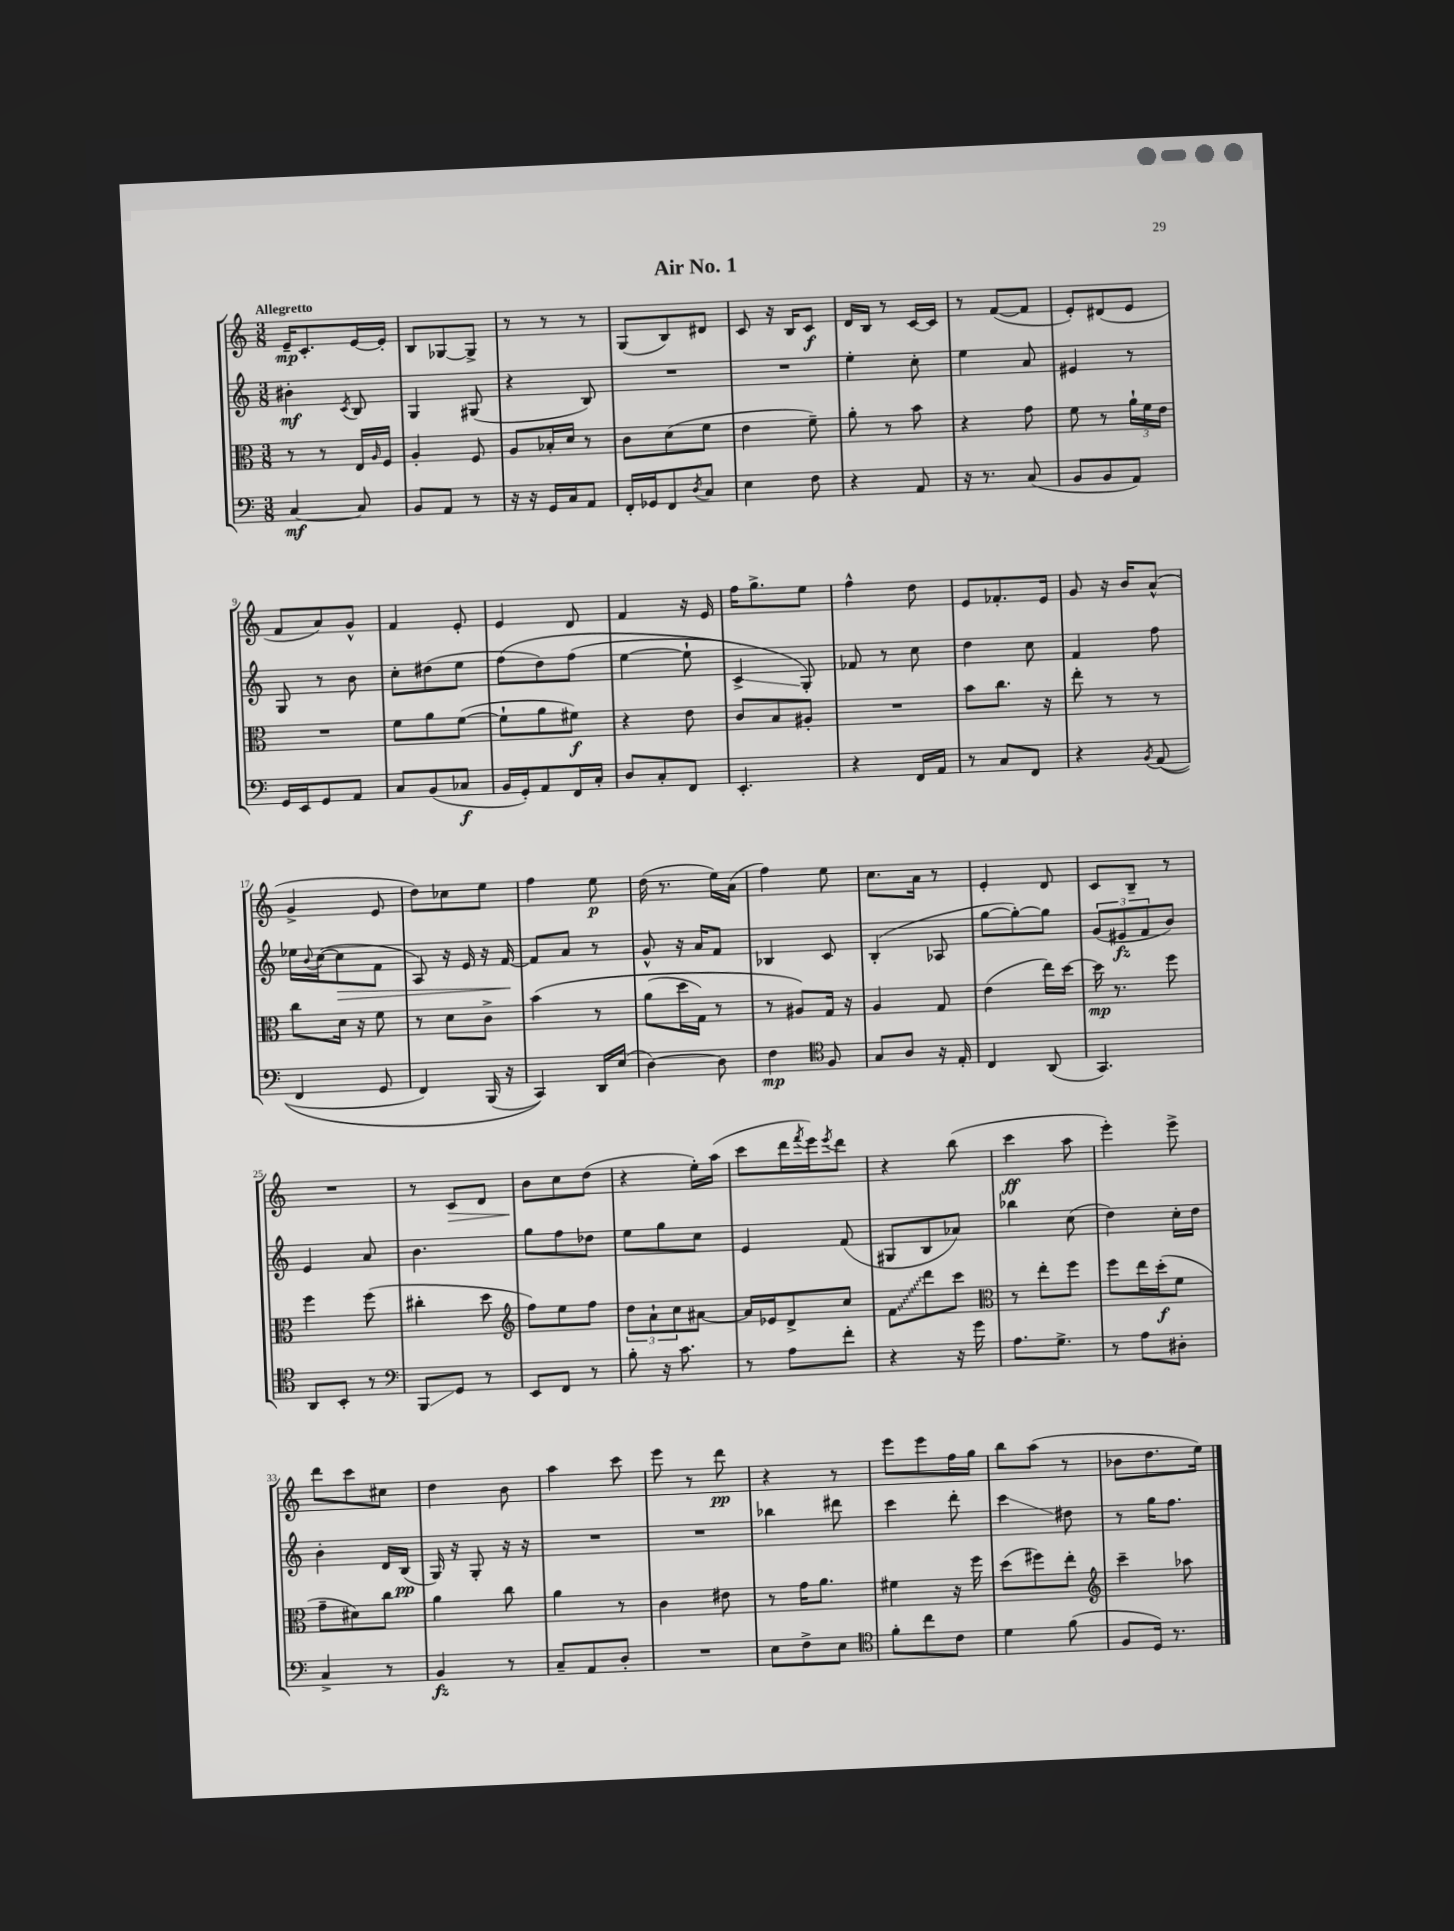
\header { title = "Air No. 1" }
<<
\new StaffGroup <<
\new Staff = "s0" {
    \clef treble \key c \major \numericTimeSignature \time 3/8 \tempo "Allegretto"
    e'16--\mp c'8.-. e'16~ e'16-. |
    b8 ges8~ ges8-> |
    r8 r8 r8 |
    g8( b8) dis'8 |
    c'8 r16 b16 c'8\f |
    d'16 b16 r8 c'16~ c'16 |
    r8 f'8~( f'8 |
    e'8-.) dis'8( e'8 |
    f'8 a'8) g'8-^ |
    f'4 e'8-. |
    e'4 d'8 |
    f'4 r16 e'16 |
    f''16 g''8.-> e''8 |
    f''4-^ d''8 |
    e'8 fes'8.-. e'16 |
    g'8 r16 b'16 a'8-^( |
    g'4-> e'8 |
    d''8) ces''8 e''8 |
    f''4 e''8\p |
    d''16( r8. e''16) a'16( |
    f''4) e''8 |
    c''8. a'16 r8 |
    e'4-. d'8 |
    c'8 b8-- r8 |
    R4. |
    r8 c'8\> d'8 |
    b'8\! c''8 d''8( |
    r4 e''16-.) a''16( |
    c'''8 d'''16 \acciaccatura { f'''8 } e'''16) \acciaccatura { e'''8 } d'''8 |
    r4 b''8( |
    c'''4\ff a''8 |
    e'''4-.) e'''8-> |
    d'''8 c'''8 cis''8 |
    d''4 b'8 |
    a''4 c'''8 |
    e'''8 r8 d'''8\pp |
    r4 r8 |
    e'''8 e'''8 f''16 g''16 |
    b''8 a''8( r8 |
    bes'8 d''8. e''16) \bar "|." |
}
\new Staff = "s1" {
    \clef treble \key c \major \numericTimeSignature \time 3/8
    bis'4-.\mf \acciaccatura { c'8 } b8 |
    g4 gis8( |
    r4 b8) |
    R4. |
    R4. |
    e''4-. c''8-. |
    e''4 a'8 |
    eis'4 r8 |
    g8 r8 b'8 |
    c''8-. dis''8( e''8 |
    f''8\( d''8) f''8( |
    e''4~ e''8-! |
    c'4->\glissando) g8-.\) |
    fes'8 r8 c''8 |
    d''4 c''8 |
    f'4 f''8 |
    ees''16 \appoggiatura { b'8 } c''16~( c''8\> f'8 |
    a8) r16 e'16 r16 f'16~\! |
    f'8 a'8 r8 |
    g'8-^ r16 a'16 f'8 |
    bes4 c'8 |
    b4-.( aes8 |
    g''8~ g''8~-.) g''8 |
    \tuplet 3/2 { g'8( eis'8\fz f'8 } b'8) |
    e'4 a'8 |
    b'4. |
    g''8 f''8 des''8 |
    e''8 g''8 c''8 |
    e'4 f'8( |
    gis8 b8 aes'8) |
    bes''4 c''8( |
    d''4) c''16-. d''16 |
    b'4-. d'16 b16\pp( |
    g16) r16 g8-. r16 r16 |
    R4. |
    R4. |
    bes''4 dis'''8 |
    c'''4 d'''8-. |
    c'''4\glissando dis''8 |
    r8 g''16 f''8. \bar "|." |
}
\new Staff = "s2" {
    \clef alto \key c \major \numericTimeSignature \time 3/8
    r8 r8 e16 \grace { a16 } f16 |
    a4-. f8 |
    a8 bes16-. d'16 r8 |
    c'8 d'8( f'8 |
    e'4 f'8--) |
    a'8-. r8 b'8 |
    r4 g'8 |
    f'8 r8 \tuplet 3/2 { a'16-! f'16 e'16 } |
    R4. |
    f'8 a'8 f'8~( |
    f'8-! a'8 fis'8\f) |
    r4 e'8 |
    c'8 b8 ais8-. |
    R4. |
    b'8 c''8. r16 |
    e''8-. r8 r8 |
    c''8 d'16 r16 f'8 |
    r8 d'8 c'8-> |
    b'4\( r8 |
    a'8( d''16 g16) r8 |
    r8 ais8\) g16 r16 |
    a4 g8 |
    e'4( e''16) d''16~ |
    d''16\mp r8. f''8 |
    f''4 f''8( |
    cis''4-. d''8 |
    \clef treble f''8) e''8 f''8 |
    \tuplet 3/2 { d''8 a'8-! c''8 } ais'8~ |
    ais'16 ees'16 d'8-> c''8 |
    \once \override Glissando.style = #'zigzag f'8\glissando d'''8 c'''8 |
    \clef alto r8 e''8-. f''8 |
    f''8 e''16 d''16-.\f( f'8 |
    g'8-- dis'8) c''8 |
    a'4 c''8 |
    a'4 r8 |
    c'4 eis'8 |
    r8 g'16 a'8. |
    fis'4 r16 f''16 |
    d''8( fis''8) e''8-. |
    \clef treble c'''4-- aes''8 \bar "|." |
}
\new Staff = "s3" {
    \clef bass \key c \major \numericTimeSignature \time 3/8
    c4~\mf c8 |
    b,8 a,8 r8 |
    r16 r16 g,16 c16 a,8 |
    f,16-. ges,16 f,8 \acciaccatura { d8 } c8 |
    e4 f8 |
    r4 a,8 |
    r16 r8. c8( |
    b,8 b,8 a,8) |
    g,16 e,16 g,8 a,8 |
    c8 b,8( ces8\f |
    b,16 g,16-.) a,8 f,16 c16-. |
    d8 c8-. f,8 |
    e,4.-. |
    r4 f,16 a,16 |
    r8 c8 f,8 |
    r4 \acciaccatura { b,8 } a,8(\( |
    f,4 g,8 |
    f,4) b,,16( r16 |
    c,4)\) d,16 e16( |
    d4~) d8 |
    f4\mp \clef tenor f8 |
    g8 a8 r16 e16-. |
    c4 a,8( |
    g,4.) |
    a,8 b,8-. r8 |
    \clef bass b,,8\glissando g,8 r8 |
    e,8 f,8 r8 |
    b8-. r16 c'8. |
    r8 a8 f'8-. |
    r4 r16 g'16 |
    a8. g8.-> |
    r8 a8 dis8-. |
    c4-> r8 |
    b,4\fz r8 |
    c8-- a,8 d8-. |
    R4. |
    e8 f8-> e8 |
    \clef tenor f'8-. c''8 c'8 |
    d'4 f'8( |
    f8 d16) r8. \bar "|." |
}
>>
>>
